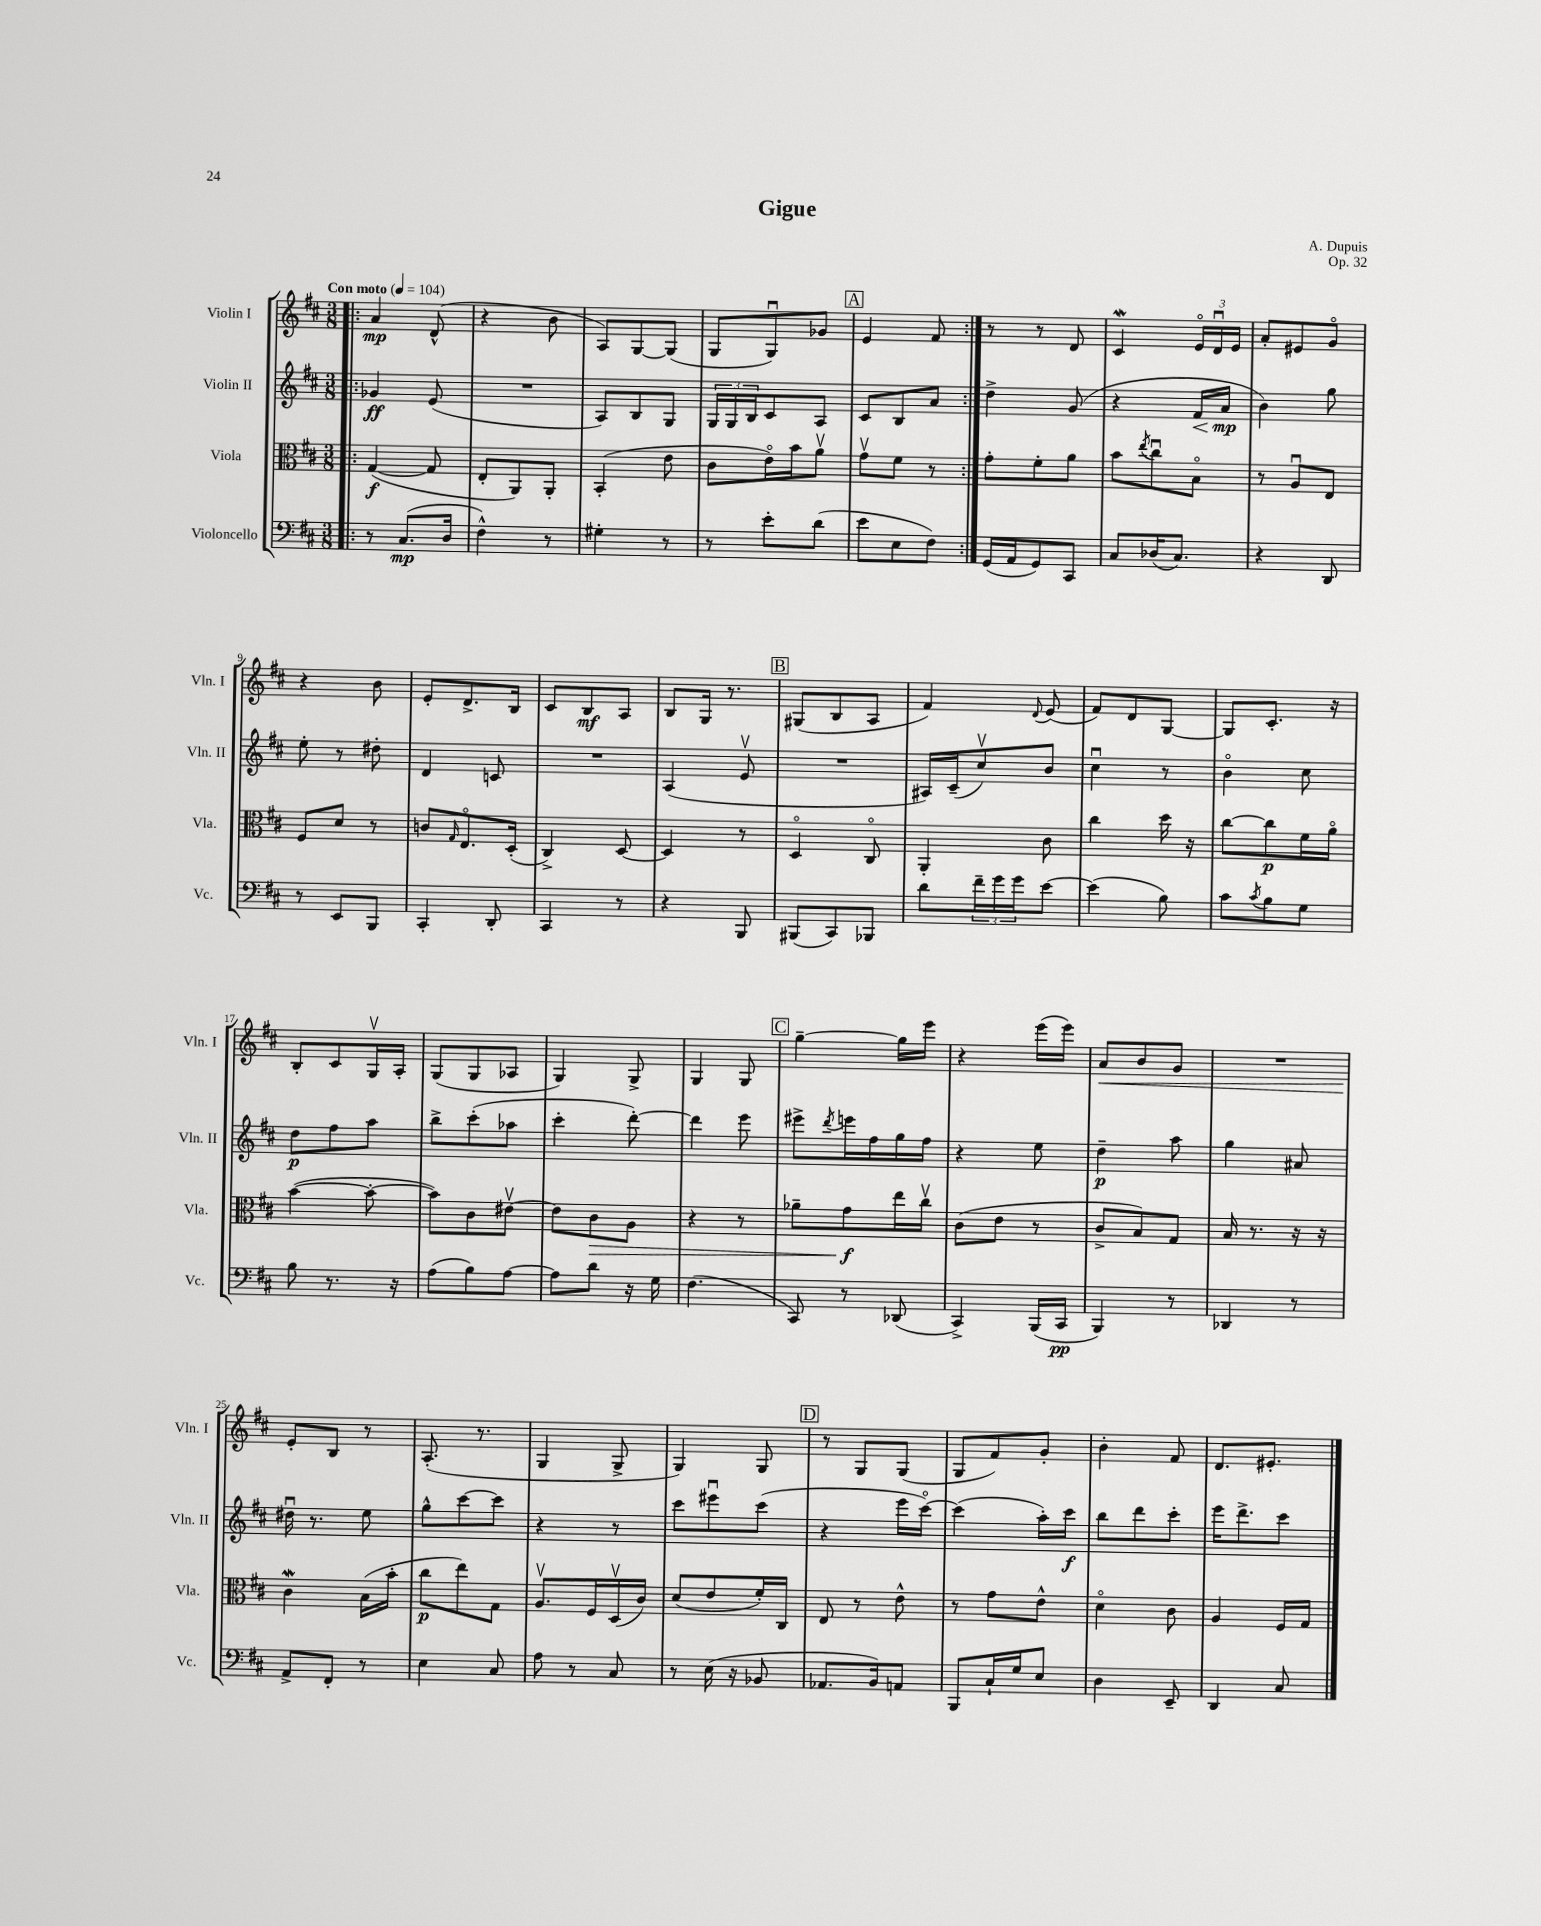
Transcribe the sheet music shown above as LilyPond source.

\header { title = "Gigue" composer = "A. Dupuis" opus = "Op. 32" }
<<
\new StaffGroup <<
\new Staff = "s0" \with { instrumentName = "Violin I" shortInstrumentName = "Vln. I" } {
    \clef treble \key d \major \numericTimeSignature \time 3/8 \tempo "Con moto" 4 = 104
    \repeat volta 2 { \bar ".|:" a'4\mp d'8-^( |
    r4 b'8 |
    a8) g8~ g8( |
    g8 g8\downbow) ges'8 |
    \mark \markup { \box "A" } e'4 fis'8 | }
    r8 r8 d'8 |
    cis'4\mordent \tuplet 3/2 { e'16\flageolet d'16\downbow e'16 } |
    a'8-. eis'8 g'8\flageolet |
    r4 b'8 |
    e'8-. d'8.-> b16 |
    cis'8 b8\mf a8 |
    b8 g16 r8. |
    \mark \markup { \box "B" } gis8( b8 a8 |
    fis'4) \appoggiatura { d'8 } e'8( |
    fis'8) d'8 g8~ |
    g8 cis'8.-. r16 |
    b8-. cis'8 g16\upbow a16-. |
    g8( g8 aes8 |
    g4) g8-> |
    g4 g8 |
    \mark \markup { \box "C" } g''4~-- g''16 e'''16 |
    r4 e'''16( e'''16) |
    a'8\< b'8 g'8 |
    R4. |
    e'8-.\! b8 r8 |
    a8.-.( r8. |
    g4 g8-> |
    g4) g8 |
    \mark \markup { \box "D" } r8 g8 g8( |
    g8 fis'8) g'8-. |
    b'4-. fis'8 |
    d'8. eis'8.-. \bar "|." |
}
\new Staff = "s1" \with { instrumentName = "Violin II" shortInstrumentName = "Vln. II" } {
    \clef treble \key d \major \numericTimeSignature \time 3/8
    \repeat volta 2 { \bar ".|:" ges'4\ff e'8( |
    R4. |
    a8) b8 g8 |
    \tuplet 3/2 { g16 g16 b16 } cis'8 a8 |
    \mark \markup { \box "A" } cis'8 b8 a'8 | }
    d''4-> g'8( |
    r4 fis'16\< a'16\mp\! |
    b'4) g''8 |
    e''8-. r8 dis''8-. |
    d'4 c'8 |
    R4. |
    a4( e'8\upbow |
    \mark \markup { \box "B" } R4. |
    ais16) cis'16--( cis''8\upbow) b'8 |
    cis''4\downbow r8 |
    b'4\flageolet cis''8 |
    d''8\p fis''8 a''8 |
    b''8-> cis'''8-.( aes''8 |
    cis'''4-. d'''8~-.) |
    d'''4 e'''8 |
    \mark \markup { \box "C" } eis'''8-> \acciaccatura { d'''8 } e'''16 fis''16 g''16 fis''16 |
    r4 e''8 |
    d''4--\p a''8 |
    g''4 ais'8 |
    dis''16\downbow r8. e''8 |
    g''8-^ cis'''8~ cis'''8 |
    r4 r8 |
    cis'''8 eis'''8\downbow cis'''8( |
    \mark \markup { \box "D" } r4 e'''16 cis'''16~\flageolet) |
    cis'''4( a''16-.) cis'''16\f |
    b''8 d'''8 cis'''8-. |
    e'''16 d'''8.-> cis'''8 \bar "|." |
}
\new Staff = "s2" \with { instrumentName = "Viola" shortInstrumentName = "Vla." } {
    \clef alto \key d \major \numericTimeSignature \time 3/8
    \repeat volta 2 { \bar ".|:" g4~\f( g8 |
    e8-. a,8) a,8-. |
    b,4-.( e'8 |
    cis'8 e'16\flageolet) b'16 a'8\upbow |
    \mark \markup { \box "A" } g'8\upbow fis'8 r8 | }
    g'8-. fis'8-. a'8 |
    b'8 \acciaccatura { e''8 } cis''8\downbow b8\flageolet |
    r8 a8\downbow e8 |
    fis8 d'8 r8 |
    c'8 \grace { g16 } e8.\flageolet d16-.( |
    cis4->) d8~ |
    d4 r8 |
    \mark \markup { \box "B" } d4\flageolet cis8\flageolet |
    a,4-. cis'8 |
    cis''4 d''16 r16 |
    cis''8~ cis''8\p fis'16 a'16\flageolet |
    b'4~( b'8~-. |
    b'8) cis'8 eis'8~\upbow |
    eis'8 cis'8\> a8 |
    r4 r8 |
    \mark \markup { \box "C" } aes'8-- g'8\f\! e''16 cis''16\upbow |
    cis'8( e'8 r8 |
    cis'8-> b8) g8 |
    b16 r8. r16 r16 |
    cis'4\mordent b16( b'16-. |
    cis''8\p e''8) g8 |
    a8.\upbow fis16 d16\upbow( cis'16) |
    d'8( e'8 fis'16-.) cis16 |
    \mark \markup { \box "D" } e8 r8 e'8-^ |
    r8 g'8 e'8-^ |
    d'4\flageolet cis'8 |
    a4 fis16 g16 \bar "|." |
}
\new Staff = "s3" \with { instrumentName = "Violoncello" shortInstrumentName = "Vc." } {
    \clef bass \key d \major \numericTimeSignature \time 3/8
    \repeat volta 2 { \bar ".|:" r8 cis8.\mp( d16 |
    fis4-^) r8 |
    gis4-. r8 |
    r8 e'8-. d'8( |
    \mark \markup { \box "A" } e'8 e8 fis8) | }
    g,16( a,16 g,8) cis,8 |
    cis8 des16( cis8.) |
    r4 d,8 |
    r8 e,8 b,,8 |
    cis,4-. d,8-. |
    cis,4 r8 |
    r4 b,,8 |
    \mark \markup { \box "B" } bis,,8( cis,8) bes,,8 |
    d'8 \tuplet 3/2 { fis'16-- g'16 g'16 } e'8~ |
    e'4( b8) |
    cis'8 \acciaccatura { cis'8 } b8 g8 |
    b8 r8. r16 |
    a8( b8) a8~ |
    a8 d'8 r16 g16 |
    fis4.( |
    \mark \markup { \box "C" } cis,8) r8 des,8( |
    cis,4->) b,,16( cis,16\pp |
    b,,4) r8 |
    des,4 r8 |
    a,8-> fis,8-. r8 |
    e4 cis8 |
    a8 r8 cis8 |
    r8 e16( r16 bes,8 |
    \mark \markup { \box "D" } aes,8. b,16) a,8 |
    b,,8 cis16-! g16 e8 |
    d4 e,8-- |
    d,4 cis8 \bar "|." |
}
>>
>>
